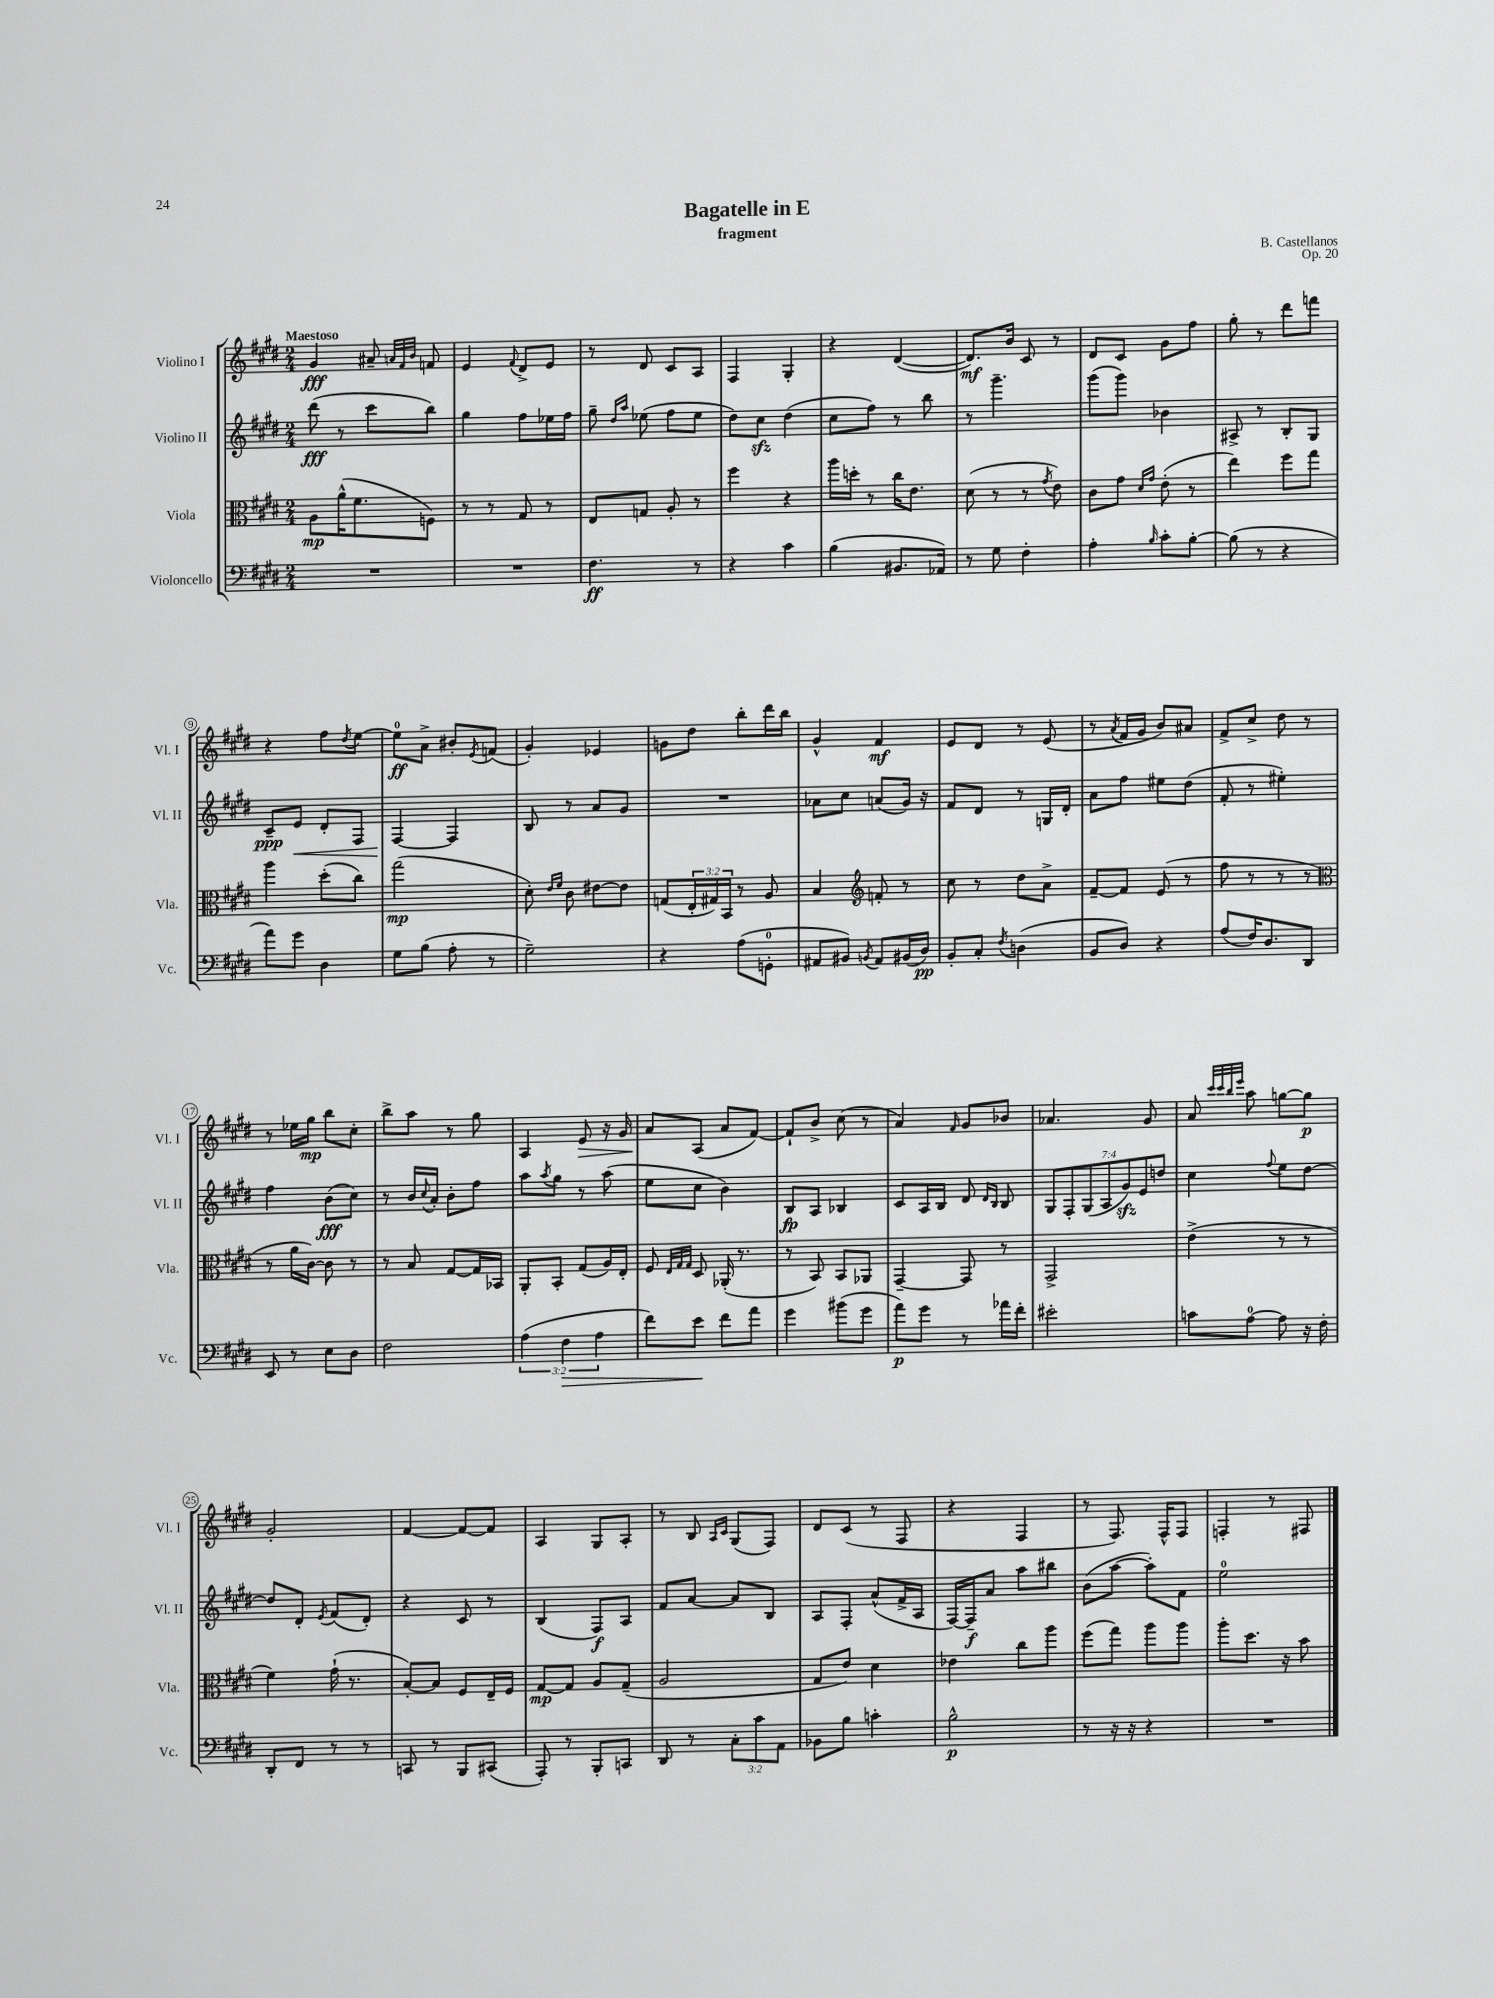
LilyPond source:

\header { title = "Bagatelle in E" composer = "B. Castellanos" subtitle = "fragment" opus = "Op. 20" }
<<
\new StaffGroup <<
\new Staff = "s0" \with { instrumentName = "Violino I" shortInstrumentName = "Vl. I" } {
    \clef treble \key e \major \numericTimeSignature \time 2/4 \tempo "Maestoso"
    gis'4\fff ais'8-- \grace { a'32 fis'32 b'32 } f'8 |
    e'4 \appoggiatura { fis'8 } dis'8-> e'8 |
    r8 dis'8 cis'8 a8 |
    fis4 gis4-. |
    r4 dis'4~( |
    dis'8.\mf) b'16 cis'8 r8 |
    dis'8 cis'8 gis'8 fis''8 |
    gis''8-. r8 dis'''8 f'''8 |
    r4 fis''8 \acciaccatura { dis''8 } e''8~ |
    e''8-0\ff a'8-> bis'8-. \acciaccatura { e'8 } f'8( |
    gis'4-.) ees'4 |
    g'8 dis''8 b''8-. dis'''16 b''16 |
    gis'4-^ fis'4\mf |
    e'8 dis'8 r8 e'8( |
    r8 \acciaccatura { a'8 } fis'16 gis'16 b'8) ais'8 |
    fis'8-> cis''8-> dis''8 r8 |
    r8 ees''16 gis''16\mp b''8 cis''8-. |
    b''8-> a''8 r8 gis''8 |
    a4 e'8\> r16 gis'16 |
    a'8\! a8( a'8 fis'8~) |
    fis'8-! b'8-> cis''8( r8 |
    a'4) \grace { fis'16 } gis'8 bes'8 |
    aes'4. gis'8 |
    a'8 \grace { cis'''32 cis'''32 b''32 e'''32 } a''8 g''8~ g''8\p |
    gis'2-. |
    fis'4~ fis'8~ fis'8 |
    a4 gis8 a8-. |
    r8 b8 \grace { a16 cis'16 } gis8( fis8) |
    dis'8 cis'8( r8 fis8 |
    r4 fis4 |
    r8 fis8.) fis16-^ fis8 |
    f4-. r8 fis8 \bar "|." |
}
\new Staff = "s1" \with { instrumentName = "Violino II" shortInstrumentName = "Vl. II" } {
    \clef treble \key e \major \numericTimeSignature \time 2/4 \override Staff.TupletNumber.text = #tuplet-number::calc-fraction-text
    dis'''8\fff( r8 cis'''8 b''8) |
    gis''4 fis''8 ees''16 fis''16 |
    gis''8-- \grace { dis''16 a''16 } ees''8( fis''8 ees''8 |
    dis''8) cis''8\sfz dis''4( |
    cis''8 fis''8) r8 b''8 |
    r8 gis'''4.-- |
    gis'''8( gis'''8) bes'4 |
    ais8-> r8 b8-. gis8 |
    cis'8--\ppp e'8\< dis'8-. fis8 |
    fis4~\! fis4 |
    b8 r8 a'8 gis'8 |
    R2 |
    aes'8 cis''8 a'8( gis'16) r16 |
    fis'8 dis'8 r8 g16 dis'16-. |
    a'8 fis''8 eis''8 dis''8( |
    fis'8-. r8 eis''4-.) |
    fis''4 b'8\fff( cis''8) |
    r8 b'16 \appoggiatura { cis''8 } a'16-. b'8-. fis''8 |
    a''8 \acciaccatura { a''8 } gis''8 r8 a''8( |
    e''8 cis''8 b'4) |
    b8\fp a8 bes4 |
    cis'8 a16 b16 dis'8 \grace { dis'16 b16 } b8 |
    \tuplet 7/4 { gis8 fis8-. gis8( a8 gis'8\sfz) e'8 d''8 } |
    cis''4 \appoggiatura { fis''8 } e''8 dis''8~ |
    dis''8 dis'8-. \acciaccatura { e'8 } fis'8( dis'8-.) |
    r4 cis'8 r8 |
    b4( fis8\f) a8 |
    fis'8 a'8~ a'8 b8 |
    a8 fis8-. a'8-^( fis'16-> a16 |
    fis16~) fis16--\f a'8 a''8 bis''8 |
    b'8( a''8~ a''8-.) fis'8 |
    e''2-0 \bar "|." |
}
\new Staff = "s2" \with { instrumentName = "Viola" shortInstrumentName = "Vla." } {
    \clef alto \key e \major \numericTimeSignature \time 2/4 \override Staff.TupletNumber.text = #tuplet-number::calc-fraction-text
    a8\mp a'16-^( fis'8. f8) |
    r8 r8 gis8 r8 |
    e8 g8 a8-. r8 |
    fis''4 r4 |
    a''16 d''16-. r8 cis''16 e'8. |
    dis'8( r8 r8 \acciaccatura { gis'8 } e'8) |
    cis'8 gis'8 \grace { dis'16 gis'16 } e'8-.( r8 |
    e''4) fis''8 gis''8 |
    a''4 dis''8-.( cis''8) |
    gis''2\mp( |
    dis'8-.) \grace { e'16 fis'16 } cis'8 eis'8~ eis'8 |
    g8( \tuplet 3/2 { e16-. gis16) b,16 } r8 a8 |
    b4 \clef treble f'8-. r8 |
    cis''8 r8 dis''8 a'8-> |
    fis'8~-- fis'8 e'8( r8 |
    fis''8 r8 r8 r8 |
    \clef alto r8 a'16 cis'16~) cis'8 r8 |
    r8 b8 gis8~ gis16 bes,16 |
    a,8-. b,8-. gis8( a16) e16-. |
    fis8 \grace { e32 gis32 gis32 } dis8 aes,16-.( r8. |
    r8 b,8) b,8 aes,8 |
    gis,4~-- gis,8 r8 |
    gis,2-> |
    e'4->( r8 r8 |
    fis'4) gis'16-!( r8. |
    b8~-.) b8 fis8 e16-- fis16 |
    gis8~\mp gis8 a8 gis8--( |
    a2 |
    gis8 e'8) dis'4 |
    ees'4 cis''8 a''8 |
    fis''8( gis''8) a''8 a''8 |
    a''8-. dis''8. r16 b'8 \bar "|." |
}
\new Staff = "s3" \with { instrumentName = "Violoncello" shortInstrumentName = "Vc." } {
    \clef bass \key e \major \numericTimeSignature \time 2/4 \override Staff.TupletNumber.text = #tuplet-number::calc-fraction-text
    R2 |
    R2 |
    fis4.\ff r8 |
    r4 cis'4 |
    b4( bis,8. aes,16) |
    r8 gis8 fis4-. |
    a4-. \grace { b16 } cis'8-. b8~-. |
    b8( r8 r4 |
    a'8) gis'8 dis4 |
    gis8 b8( a8-. r8 |
    gis2--) |
    r4 a8( g,8-0-. |
    ais,8 bis,8) \acciaccatura { b,8 } ais,8 bis,16( dis16\pp) |
    b,8-. cis8-. \acciaccatura { fis8 } d4( |
    b,8 dis8) r4 |
    a8( fis16) dis8. dis,8 |
    e,8 r8 e8 dis8 |
    fis2 |
    \tuplet 3/2 { a4( fis4\> a4 } |
    fis'8) e'8\! fis'8 a'8 |
    gis'4 bis'8( gis'8 |
    a'8\p) gis'8 r8 aes'16 fis'16-. |
    eis'2-. |
    c'8 a8-0~ a8 r16 fis16-. |
    dis,8-. fis,8 r8 r8 |
    c,8 r8 b,,8 cis,8( |
    a,,8-.) r8 b,,8-. c,8 |
    dis,8 r8 \tuplet 3/2 { cis8-. cis'8 a,8 } |
    bes,8 b8 c'4-. |
    b2-^\p |
    r8 r16 r16 r4 |
    R2 \bar "|." |
}
>>
>>
\layout { \context { \Score \override BarNumber.stencil = #(make-stencil-circler 0.1 0.3 ly:text-interface::print) } }
